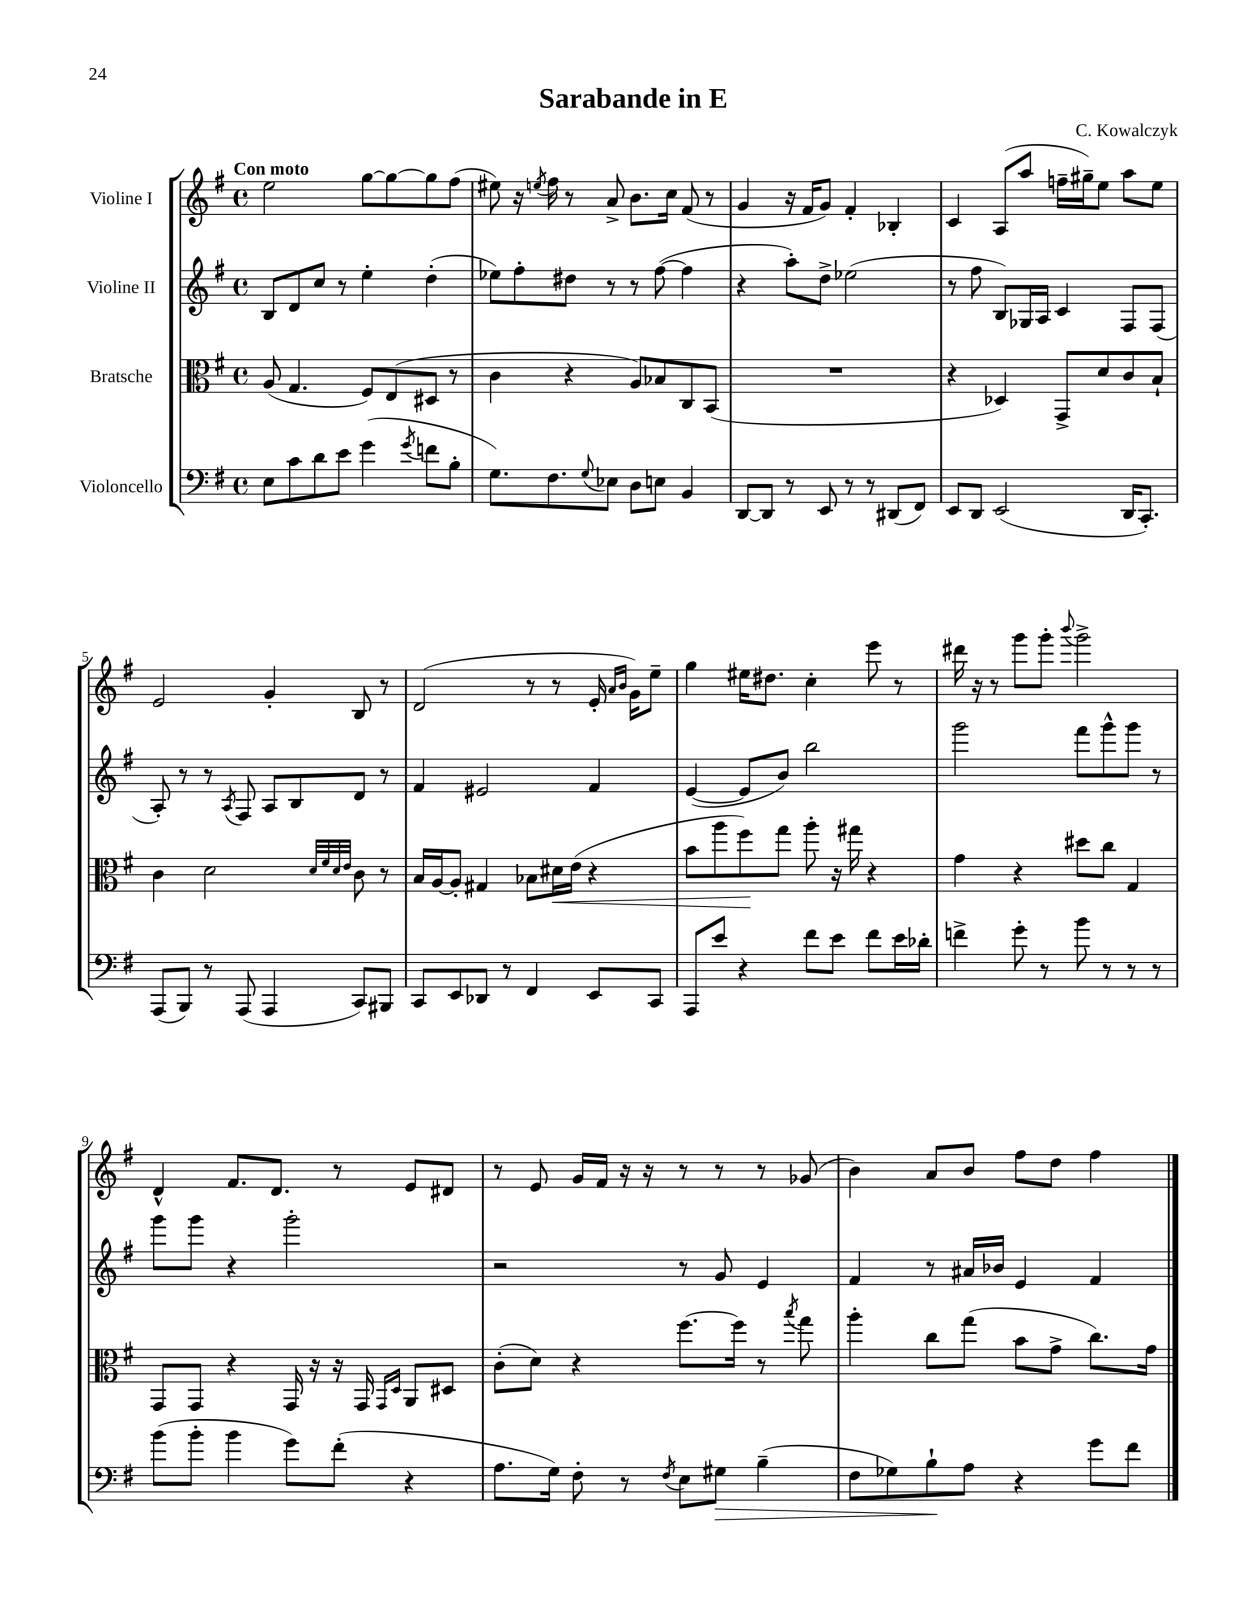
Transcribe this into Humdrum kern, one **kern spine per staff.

**kern	**dynam	**kern	**dynam	**kern	**kern
*part4	*part4	*part3	*part3	*part2	*part1
*staff4	*staff4	*staff3	*staff3	*staff2	*staff1
*I"Violoncello	*	*I"Bratsche	*	*I"Violine II	*I"Violine I
*clefF4	*	*clefC3	*	*clefG2	*clefG2
*k[f#]	*	*k[f#]	*	*k[f#]	*k[f#]
*M4/4	*	*M4/4	*	*M4/4	*M4/4
*met(c)	*	*met(c)	*	*met(c)	*met(c)
=1	=1	=1	=1	=1	=1
!	!	!	!	!	!LO:TX:a:B:t=Con moto
8E\L	.	(8A/	.	8B/L	2ee\
8c\	.	4.G/	.	8d/	.
8d\	.	.	.	8cc/J	.
8e\J	.	.	.	8r	.
(4g\	.	8F#/L)	.	4ee'\	[8gg\L
.	.	(8E/	.	.	8gg\_
8qg/	.	.	.	.	.
8fn\L	.	8D#X/J	.	(4dd'\	8gg\]
8B'\J	.	8r	.	.	(8ff#\J
=2	=2	=2	=2	=2	=2
8.G\L)	.	4c\	.	8ee-X\L)	8ee#X\)
.	.	.	.	8ff#'\	16r
.	.	.	.	.	8qeen/
8.F#\	.	.	.	.	16ff#\
.	.	4r	.	8dd#X\J	8r
8qqG/	.	.	.	.	.
8E-X\J	.	.	.	8r	8a^/
8D\L	.	8A/L)	.	8r	8.b\L
8En\J	.	8B-X/	.	([8ff#\	.
.	.	.	.	.	16cc\Jk
4BB/	.	8C/	.	4ff#\]	(8f#/
.	.	(8BB/J	.	.	8r
=3	=3	=3	=3	=3	=3
[8DD/L	.	1r	.	4r	4g/
8DD/J]	.	.	.	.	.
8r	.	.	.	8aa'\L)	16r
.	.	.	.	.	16f#/KL
8EE/	.	.	.	8dd^\J	8g/J)
8r	.	.	.	(2ee-X\	4f#'/
8r	.	.	.	.	.
(8DD#X/L	.	.	.	.	4B-X'/
8FF#/J)	.	.	.	.	.
=4	=4	=4	=4	=4	=4
8EE/L	.	4r	.	8r	4c/
8DD/J	.	.	.	8ff#\	.
(2EE/	.	4D-X/)	.	8B/L)	(8A/L
.	.	.	.	16G-X/L	8aa/J
.	.	.	.	16A/JJ	.
.	.	8GG^/L	.	4c/	16ffn~\LL
.	.	.	.	.	16gg#X~\J)
.	.	8d/	.	.	8ee\J
16DD/KL	.	8c/	.	8F#/L	8aa\L
8.CC'/J)	.	.	.	.	.
.	.	8B`/J	.	(8F#/J	8ee\J
!!LO:LB:g=z
=5	=5	=5	=5	=5	=5
(8AAA/L	.	4c\	.	8A'/)	2e/
8BBB/J)	.	.	.	8r	.
8r	.	2d\	.	8r	.
.	.	.	.	8qA/	.
(8AAA/	.	.	.	8F#/	.
4AAA/	.	.	.	8A/L	4g'/
.	.	.	.	8B/	.
.	.	32qqd/LLL	.	.	.
.	.	32qqf#/	.	.	.
.	.	32qqd/	.	.	.
.	.	32qqe/JJJ	.	.	.
8CC/L)	.	8c\	.	8d/J	8B/
8BBB#X/J	.	8r	.	8r	8r
=6	=6	=6	=6	=6	=6
8CC/L	.	16B/LL	.	4f#/	(2d/
.	.	[16A/J	.	.	.
8EE/	.	8A'/J]	.	.	.
8DD-X/J	.	4G#X/	.	2e#X/	.
8r	.	.	.	.	.
4FF#/	.	8B-X\L	.	.	8r
!	!	!	!LO:HP:b	!	!
.	.	16d#X\L	<	.	8r
.	.	(16e\JJ	.	.	.
8EE/L	.	4r	.	4f#/	16e'/
.	.	.	.	.	16qqa/LL
.	.	.	.	.	16qqb/JJ
.	.	.	.	.	16g\KL)
8CC/J	.	.	.	.	8ee~\J
=7	=7	=7	=7	=7	=7
8AAA/L	.	8b\L	.	([4e/	4gg\
8e/J	.	8aa\	.	.	.
4r	.	8ff#\)	.	8e/L]	16ee#X\KL
.	.	.	.	.	8.dd#X\J
.	.	8gg\J	[	8b/J)	.
8f#\L	.	8aa'\	.	2bb\	4cc'\
8e\J	.	16r	.	.	.
.	.	16gg#X\	.	.	.
8f#\L	.	4r	.	.	8eee\
16e\L	.	.	.	.	8r
16d-X'\JJ	.	.	.	.	.
=8	=8	=8	=8	=8	=8
4fn^\	.	4g\	.	2ggg\	16ddd#X\
.	.	.	.	.	16r
.	.	.	.	.	8r
8g'\	.	4r	.	.	8ggg\L
8r	.	.	.	.	8ggg'\J
.	.	.	.	.	8qqbbb/
8b\	.	8dd#X\L	.	8fff#\L	2ggg^\
8r	.	8cc\J	.	8ggg^^\	.
8r	.	4G/	.	8ggg\J	.
8r	.	.	.	8r	.
!!LO:LB:g=z
=9	=9	=9	=9	=9	=9
(8b\L	.	8GG/L	.	8ggg\L	4d^^/
8b'\J	.	8GG/J	.	8ggg\J	.
4b\	.	4r	.	4r	8.f#/L
.	.	.	.	.	8.d/J
8g\L)	.	16GG/	.	2ggg'\	.
.	.	16r	.	.	.
(8f#'\J	.	16r	.	.	8r
.	.	16GG/	.	.	.
.	.	16qqGG/LL	.	.	.
.	.	16qqD/JJ	.	.	.
4r	.	8AA/L	.	.	8e/L
.	.	8D#X/J	.	.	8d#X/J
=10	=10	=10	=10	=10	=10
8.A\L	.	(8c'\L	.	2r	8r
.	.	8d\J)	.	.	8e/
16G\Jk)	.	.	.	.	.
8F#'\	.	4r	.	.	16g/LL
.	.	.	.	.	16f#/JJ
8r	.	.	.	.	16r
.	.	.	.	.	16r
8qF#/	.	.	.	.	.
8E\L	.	[8.ff#\L	.	8r	8r
!	!LO:HP:b	!	!	!	!
8G#X\J	>	.	.	8g/	8r
.	.	16ff#\Jk]	.	.	.
(4B~\	.	8r	.	4e/	8r
.	.	8qbb/	.	.	.
.	.	8gg\	.	.	(8g-X/
=11	=11	=11	=11	=11	=11
8F#\L	.	4aa'\	.	4f#/	4b\)
8G-X\)	.	.	.	.	.
8B`\	.	8cc\L	.	8r	8a/L
8A\J	]	(8gg\J	.	16a#X/LL	8b/J
.	.	.	.	16b-X/JJ	.
4r	.	8b\L	.	4e/	8ff#\L
.	.	8g^\J	.	.	8dd\J
8g\L	.	8.cc\L)	.	4f#/	4ff#\
8f#\J	.	.	.	.	.
.	.	16g\Jk	.	.	.
==	==	==	==	==	==
*-	*-	*-	*-	*-	*-
